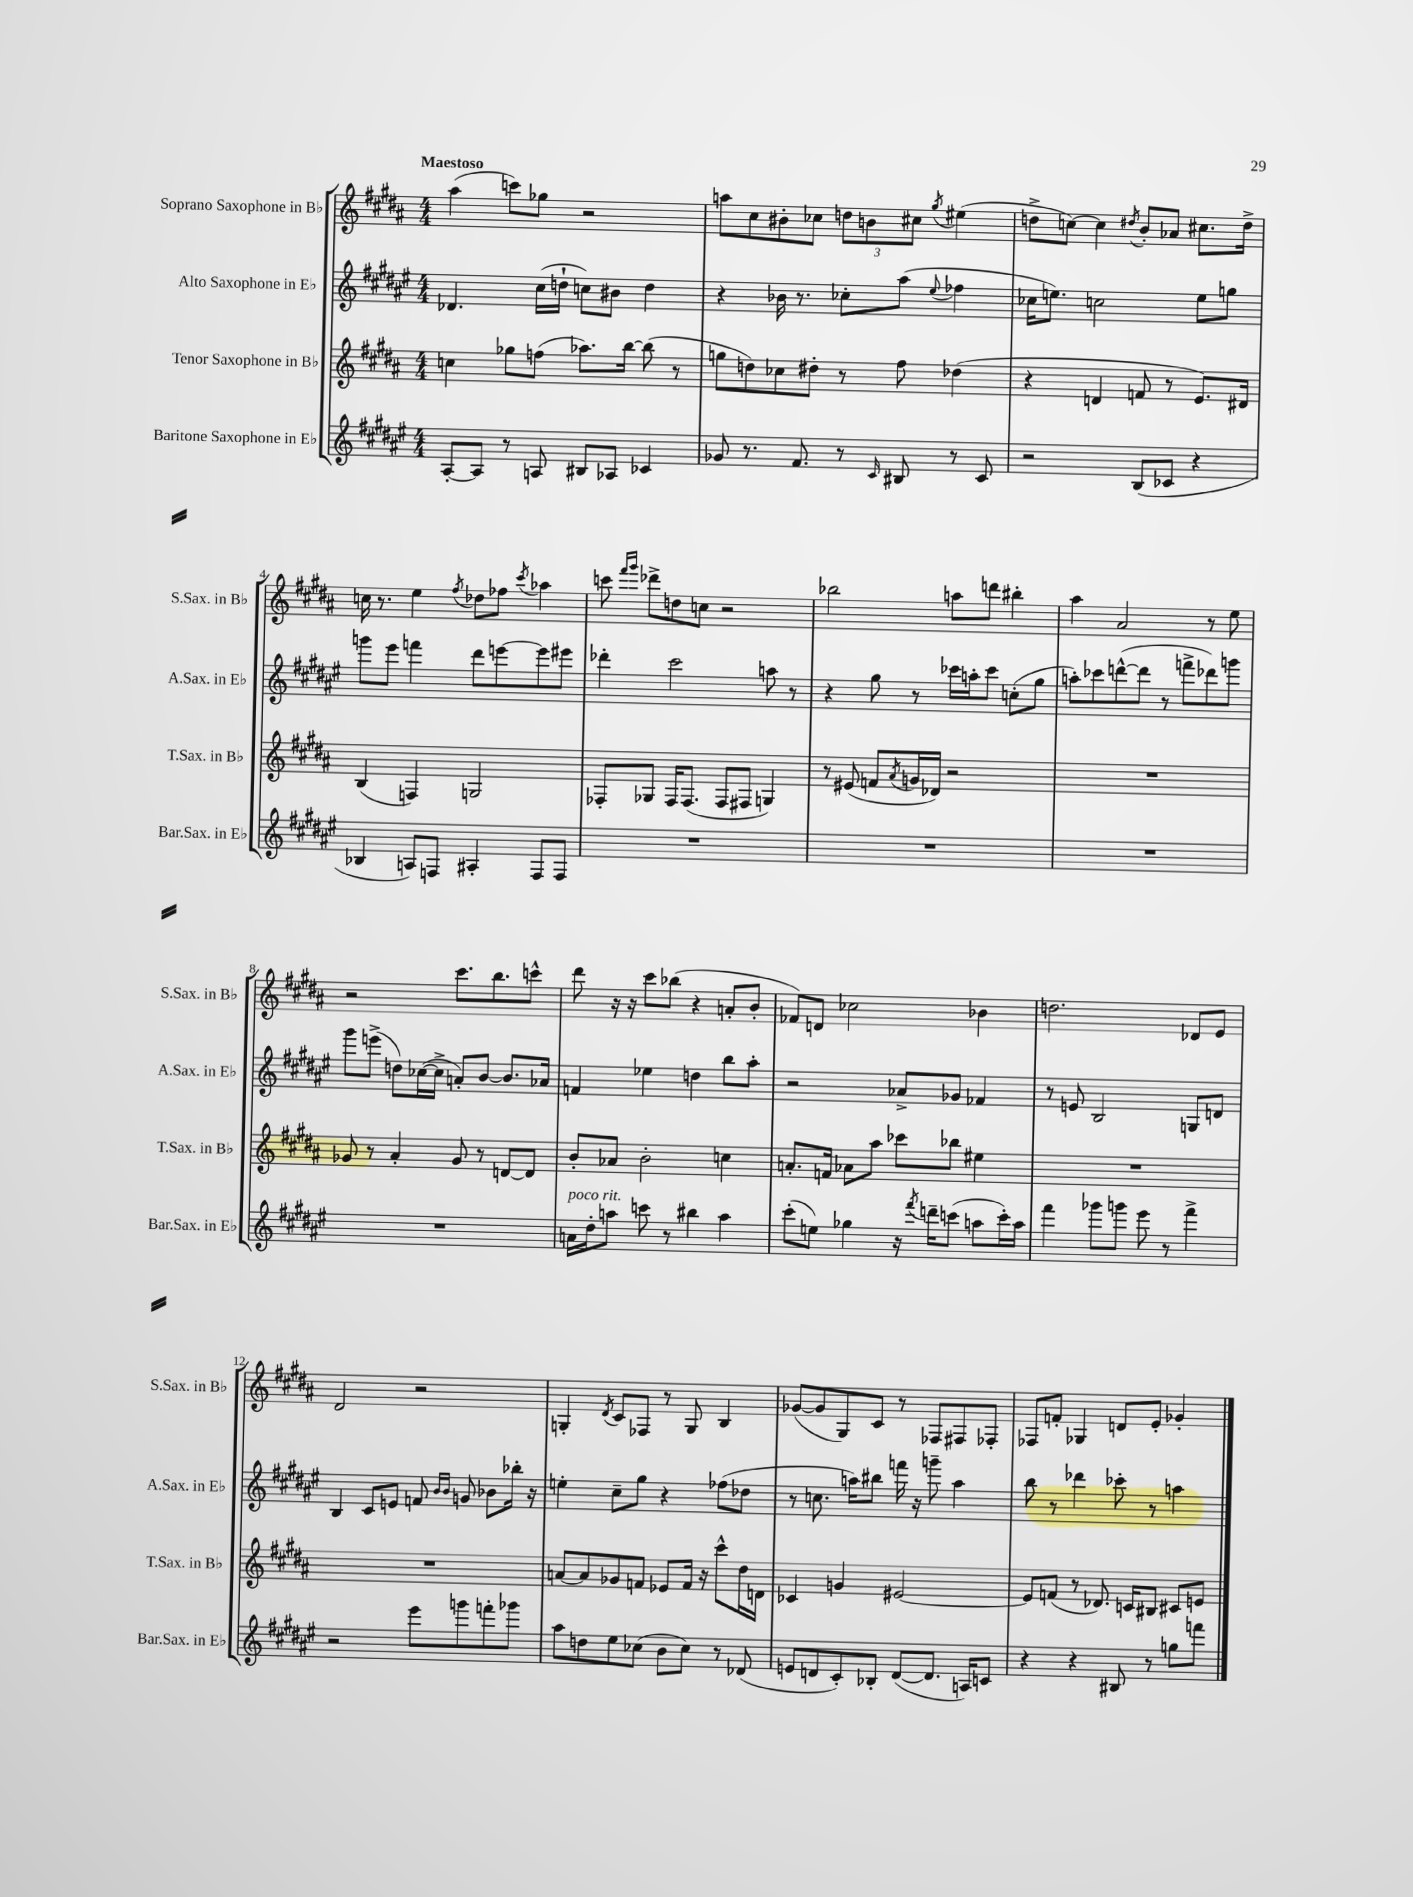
<<
\new StaffGroup <<
\new Staff = "s0" \with { instrumentName = "Soprano Saxophone in Bb" shortInstrumentName = "S.Sax. in Bb" } {
    \clef treble \key b \major \numericTimeSignature \time 4/4 \tempo "Maestoso"
    ais''4( c'''8) ges''8 r2 |
    a''8 cis''8 bis'8-. ces''8 \tuplet 3/2 { d''8 b'8 cis''8 } \acciaccatura { gis''8 } eis''4( |
    d''8-> c''8~) c''4 \acciaccatura { dis''8 } b'8-. aes'8 cis''8. dis''16-> |
    c''16 r8. e''4 \acciaccatura { fis''8 } des''8 fes''8 \acciaccatura { cis'''8 } aes''4 |
    c'''8 \grace { fis'''16 gis'''16 } des'''8-> d''8 c''8 r2 |
    bes''2 a''8 d'''8 bis''4-. |
    ais''4 ais'2 r8 e''8 |
    r2 cis'''8. b''8. c'''8-^ |
    dis'''8 r16 r16 cis'''8 bes''8( r4 a'8-. b'8-. |
    fes'8) d'8 ces''2 bes'4 |
    d''2. des'8 e'8 |
    dis'2 r2 |
    g4-. \acciaccatura { dis'8 } cis'8 fes8 r8 g8 b4 |
    ges'8~( ges'8 gis8) cis'8 r8 fes8 fis8 fes8-. |
    fes8 f'8-. ges4 d'8 e'8-. ges'4-. \bar "|." |
}
\new Staff = "s1" \with { instrumentName = "Alto Saxophone in Eb" shortInstrumentName = "A.Sax. in Eb" } {
    \clef treble \key fis \major \numericTimeSignature \time 4/4
    des'4. cis''16( d''16-! c''8) bis'8 d''4 |
    r4 bes'16 r8. ces''8-. ais''8( \appoggiatura { eis''8 } fes''4 |
    ces''16 e''8.) c''2 e''8 g''8 |
    g'''8 eis'''8 f'''4 dis'''8 e'''8~ e'''8 eis'''8 |
    des'''4-. cis'''2 a''8 r8 |
    r4 gis''8 r8 ces'''16 a''16-. ces'''8 c''8-.( gis''8 |
    a''8-.) ces'''8 d'''8~-^( d'''8 r8 f'''8-> des'''8) g'''8 |
    gis'''8 e'''8->( d''8) ces''16~( ces''16-> a'8-.) b'8~ b'8. aes'16 |
    f'4 ees''4 d''4 b''8 ais''8-. |
    r2 aes'8-> ges'8 fes'4 |
    r8 e'8 b2 g8 d'8 |
    b4 cis'8 e'8 f'8 \grace { b'16 b'16 } g'8 bes'8 bes''16-. r16 |
    e''4-. cis''8-- gis''8 r4 fes''8( des''8 |
    r8 c''8. a''16) bis''8 f'''16 r16 g'''8-- a''4 |
    b''8 r8 des'''4 ces'''8-. r8 a''4 \bar "|." |
}
\new Staff = "s2" \with { instrumentName = "Tenor Saxophone in Bb" shortInstrumentName = "T.Sax. in Bb" } {
    \clef treble \key b \major \numericTimeSignature \time 4/4
    c''4 ges''8 f''8( aes''8.) b''16~ b''8( r8 |
    g''8 d''8) ces''8 dis''8-. r8 fis''8 des''4( |
    r4 d'4 f'8 r8 e'8.) dis'16 |
    b4( f4) g2 |
    fes8-. ges8 fes16 fes8.( fes8 fis8 g4) |
    r8 eis'8( f'8 \acciaccatura { ais'8 } g'16 des'16) r2 |
    R1 |
    ges'8 r8 ais'4-. ges'8 r8 d'8~ d'8 |
    b'8-. aes'8 b'2-. c''4 |
    a'8.-. f'16 aes'8 ais''8 ces'''8 bes''8 eis''4 |
    R1 |
    R1 |
    a'8~ a'8 ges'8 f'8 ees'8 f'16 r16 cis'''8-^ dis''16 d'16 |
    ces'4 g'4 eis'2~ |
    eis'8 f'8( r8 des'8.) c'16 bis8 cis'8 e'8 \bar "|." |
}
\new Staff = "s3" \with { instrumentName = "Baritone Saxophone in Eb" shortInstrumentName = "Bar.Sax. in Eb" } {
    \clef treble \key fis \major \numericTimeSignature \time 4/4
    ais8~-. ais8 r8 a8 bis8 aes8 ces'4 |
    ges'8 r8. fis'8. r8 \grace { cis'16 } bis8 r8 cis'8 |
    r2 b8( ces'8 r4 |
    bes4 a8) f8 ais4-. f8 f8 |
    R1 |
    R1 |
    R1 |
    R1 |
    a'16^\markup { \italic "poco rit." } dis''16-. a''8 c'''8 r8 bis''4 a''4 |
    cis'''8-.( e''8) ges''4 r16 \acciaccatura { fis'''8 } d'''16-- c'''8( a''8 c'''16-.) a''16 |
    fis'''4 ges'''8 g'''8 eis'''8 r8 fis'''4-> |
    r2 eis'''8 g'''8 f'''8-. ges'''8 |
    ais''8 d''8 eis''8 ces''8( b'8 ces''8) r8 des'8( |
    e'8 d'8 cis'8-.) bes8-. d'8~( d'8. a16) c'8 |
    r4 r4 bis8 r8 g''8 f'''8 \bar "|." |
}
>>
>>
